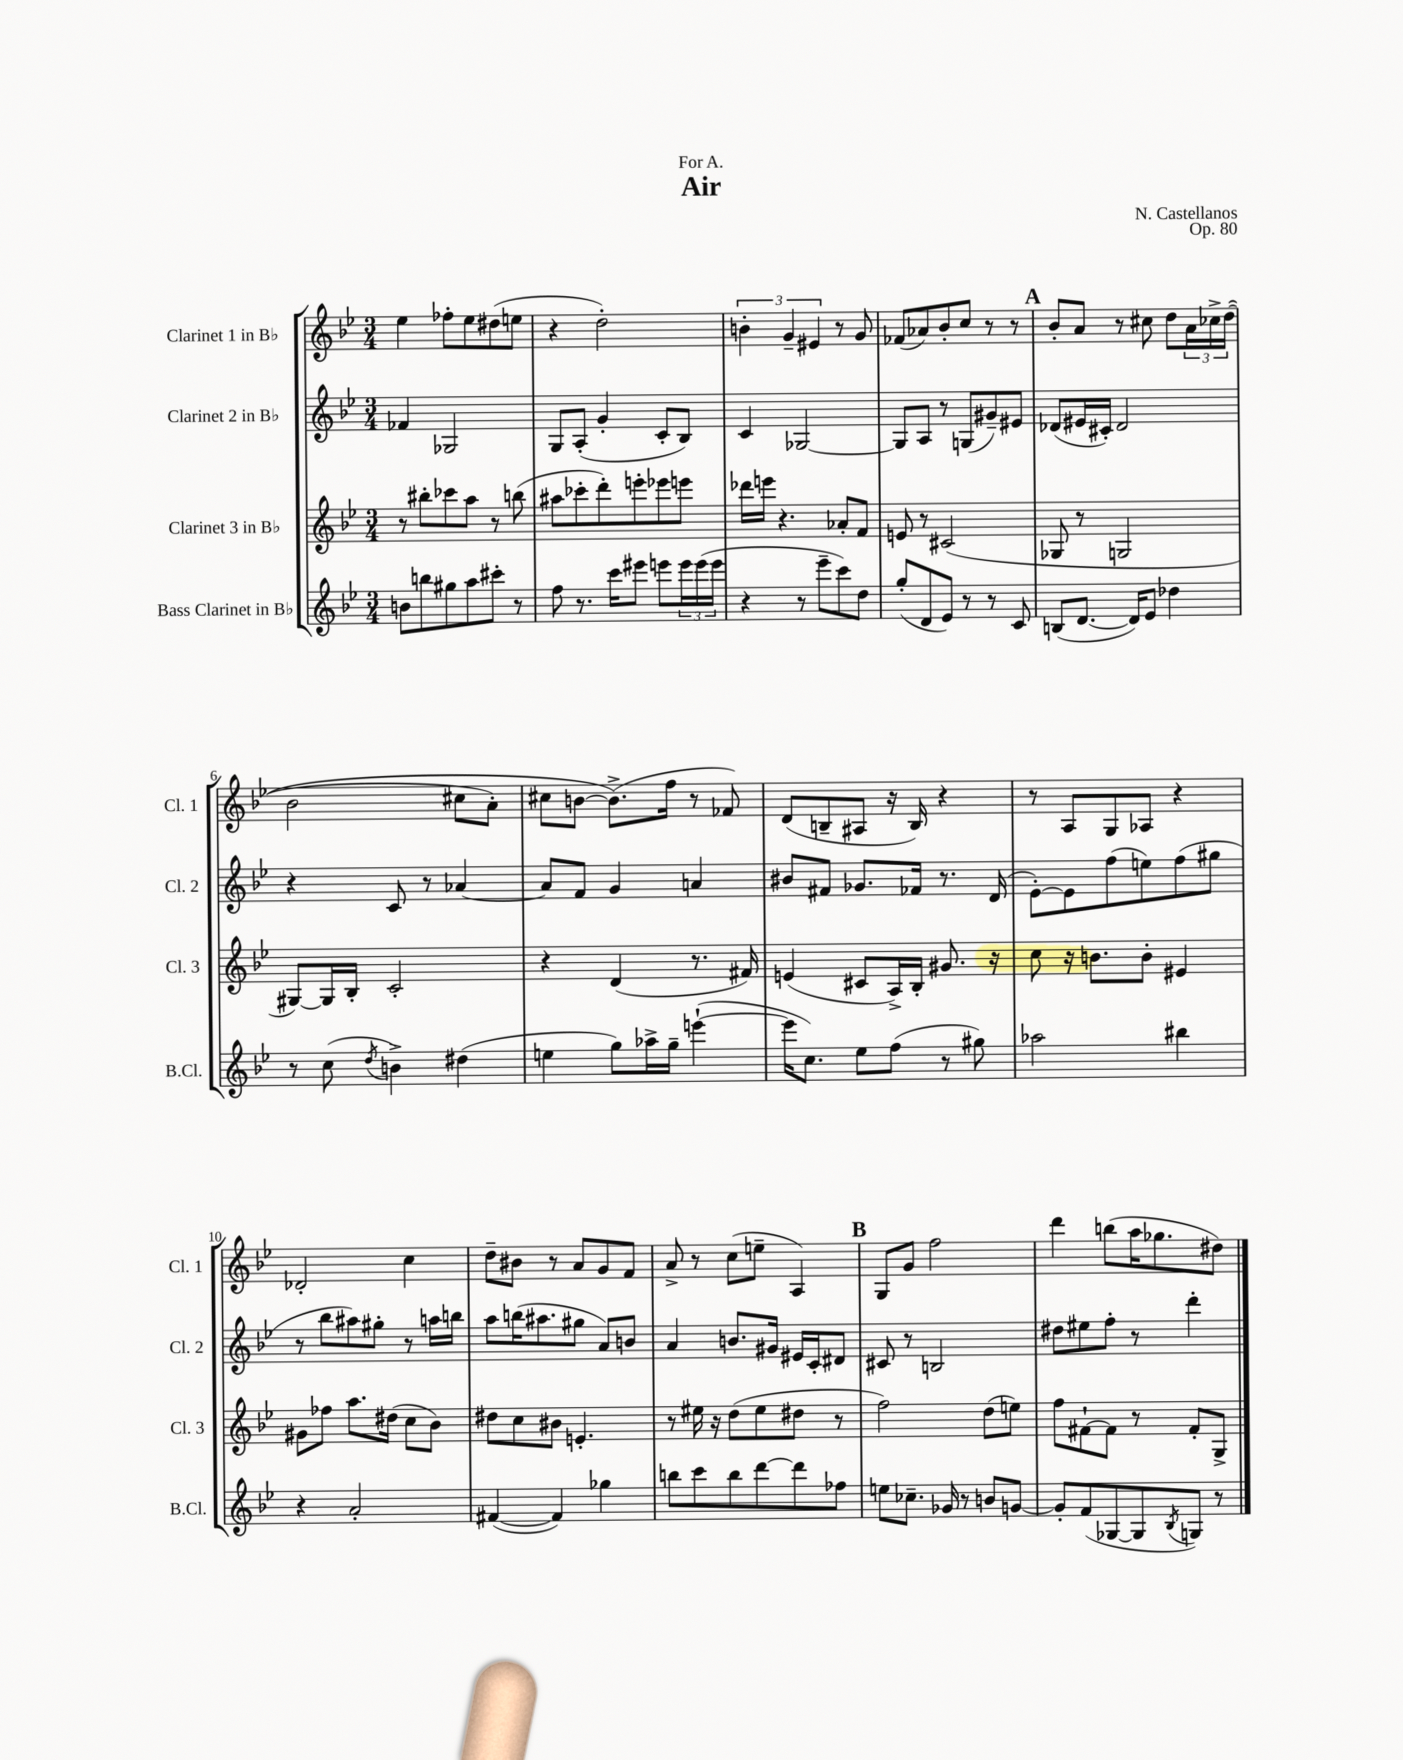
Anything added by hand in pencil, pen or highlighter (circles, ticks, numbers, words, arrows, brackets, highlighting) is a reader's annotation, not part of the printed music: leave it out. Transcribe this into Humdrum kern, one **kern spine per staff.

**kern	**kern	**kern	**kern
*part4	*part3	*part2	*part1
*staff4	*staff3	*staff2	*staff1
*I"Bass Clarinet in B♭	*I"Clarinet 3 in B♭	*I"Clarinet 2 in B♭	*I"Clarinet 1 in B♭
*I'B.Cl.	*I'Cl. 3	*I'Cl. 2	*I'Cl. 1
*clefG2	*clefG2	*clefG2	*clefG2
*k[b-e-]	*k[b-e-]	*k[b-e-]	*k[b-e-]
*M3/4	*M3/4	*M3/4	*M3/4
=1	=1	=1	=1
8bn\L	8r	4f-X/	4ee-\
8bbn\	8bb#X'\L	.	.
8gg#X\	8ccc-X\	2G-X/	8ff-X'\L
8aa\	8aa\J	.	8ee-\
8ccc#X'\J	8r	.	(8dd#X\
8r	(8bbn\	.	8een\J
=2	=2	=2	=2
8ff\	8aa#X\L	8G/L	4r
8.r	8ccc-X'\	(8A'/J	.
.	8ddd'\)	4g'/	2dd'\)
16ccc\KL	.	.	.
8eee#X\J	8eeen'\	.	.
8eeen\L	8eee-X\	8c'/L	.
24eee\L	8eeen\J	8B-/J)	.
(24eee\	.	.	.
24eee\JJ	.	.	.
=3	=3	=3	=3
4r	16ddd-X\LL	4c/	6bn'\
.	16eeen\JJ	.	.
.	4.r	.	.
.	.	.	6g~/
8r	.	[2G-X/	.
.	.	.	6e#X/
8eee-~\L	.	.	.
8ccc\)	8a-X'/L	.	8r
8dd\J	8f/J	.	8g/
=4	=4	=4	=4
(8gg'/L	8en/	8G-/L]	(8f-X/L
8d/	8r	8A/J	8a-X/)
8e-/J)	(2c#X/	8r	8b-'/
8r	.	(8Gn/L	8cc/J
8r	.	8g#X~/)	8r
8c/	.	8e#X/J	8r
!!LO:REH:place=s1:t=A
=5	=5	=5	=5
(8Bn/L	8G-X/	(8d-X/L	8b-'/L
[8.d/J	8r	16e#X/L	8a/J
.	.	16c#X'/JJ)	.
.	2Gn/	2d-/	8r
16d/KL])	.	.	.
8e-/J	.	.	8cc#X\
4dd-X\	.	.	8dd\L
.	.	.	24a\L
.	.	.	24cc-X^\
.	.	.	((24dd\JJ
!!LO:LB:g=z
=6	=6	=6	=6
8r	[8G#X/L)	4r	2b-\
(8cc\	16G#/L]	.	.
.	16B-'/JJ	.	.
8qdd/	.	.	.
4bn^\)	2c'/	8c/	.
.	.	8r	.
(4dd#X\	.	[4a-X/	8cc#X\L
.	.	.	8a'\J)
=7	=7	=7	=7
4een\	4r	8a-/L]	8cc#X\L
.	.	8f/J	[8bn\J
8gg\L)	(4d/	4g/	(8.b^\L])
16aa-X^\L	.	.	.
16gg~\JJ	.	.	16ff\Jk
([4eeen`\	8.r	4an/	8r
.	.	.	8f-X/)
.	16f#X/)	.	.
=8	=8	=8	=8
16eee\KL]	(4en/	8b#X/L	(8d/L
8.cc\J)	.	.	.
.	.	8f#X/J	8Bn~/
8ee-\L	8c#X/L	8.g-X/L	8A#X/J
(8ff\J	16A^/L)	.	16r
.	16B-'/JJ	16f-X/Jk	16B/)
8r	8.g#X/	8.r	4r
8gg#X\)	.	.	.
.	16r	(16d/	.
=9	=9	=9	=9
2aa-X\	8cc\	[8e-'\L)	8r
.	16r	8e-\]	8A/L
.	8.bn\L	.	.
.	.	(8ff\	8G/
.	8b'\J	8een\)	8A-X/J
4bb#X\	4e#X/	(8ff\	4r
.	.	8gg#X\J	.
!!LO:LB:g=z
=10	=10	=10	=10
4r	8g#X\L	8r	2d-X'/
.	8ff-X\J	8bb-\L	.
2a'/	8.aa\L	8aa#X\)	.
.	.	8gg#X'\J	.
.	(16dd#X\Jk	.	.
.	8cc\L	8r	4cc\
.	8b-\J)	16aan\LL	.
.	.	16bbn\JJ	.
=11	=11	=11	=11
([4f#X/	8dd#X\L	8aa\L	8dd~\L
.	8cc\	(16bbn\K	8b#X\J
.	.	8.aa#X\	.
4f#/])	8b#X\J	.	8r
.	4.en'/	8gg#X\J	8a/L
4gg-X\	.	8a/L)	8g/
.	.	8bn/J	8f/J
=12	=12	=12	=12
8bbn\L	8r	4a/	8a^/
8ccc\	16ee#X\	.	8r
.	16r	.	.
8bb\	(8dd\L	8.bn/L	(8cc\L
[8ddd\	8ee#\	.	8een~\J
.	.	16g#X/Jk	.
8ddd\]	8dd#X\J	16e#X/LL	4A/)
.	.	16c'/J	.
8ff-X\J	8r	8d#X/J	.
!!LO:REH:place=s1:t=B
=13	=13	=13	=13
8een\L	2ff\)	8c#X/	8G/L
8.cc-X~\J	.	8r	8g/J
.	.	2Bn/	2ff\
16g-X/	.	.	.
8r	.	.	.
8bn/L	(8dd\L	.	.
[8gn/J	8een\J)	.	.
=14	=14	=14	=14
8g'/L]	8ff\L	8dd#X\L	4ddd\
(8f/	[8f#X`\	8ee#X\	.
[8G-X/	8f#\J]	8ff'\J	(8bbn\L
8G-/]	8r	8r	16aa\K
.	.	.	8.gg-X\
8qB-/	.	.	.
8Gn/J)	8f#'/L	4ddd'\	.
8r	8G^/J	.	8dd#X\J)
==	==	==	==
*-	*-	*-	*-
